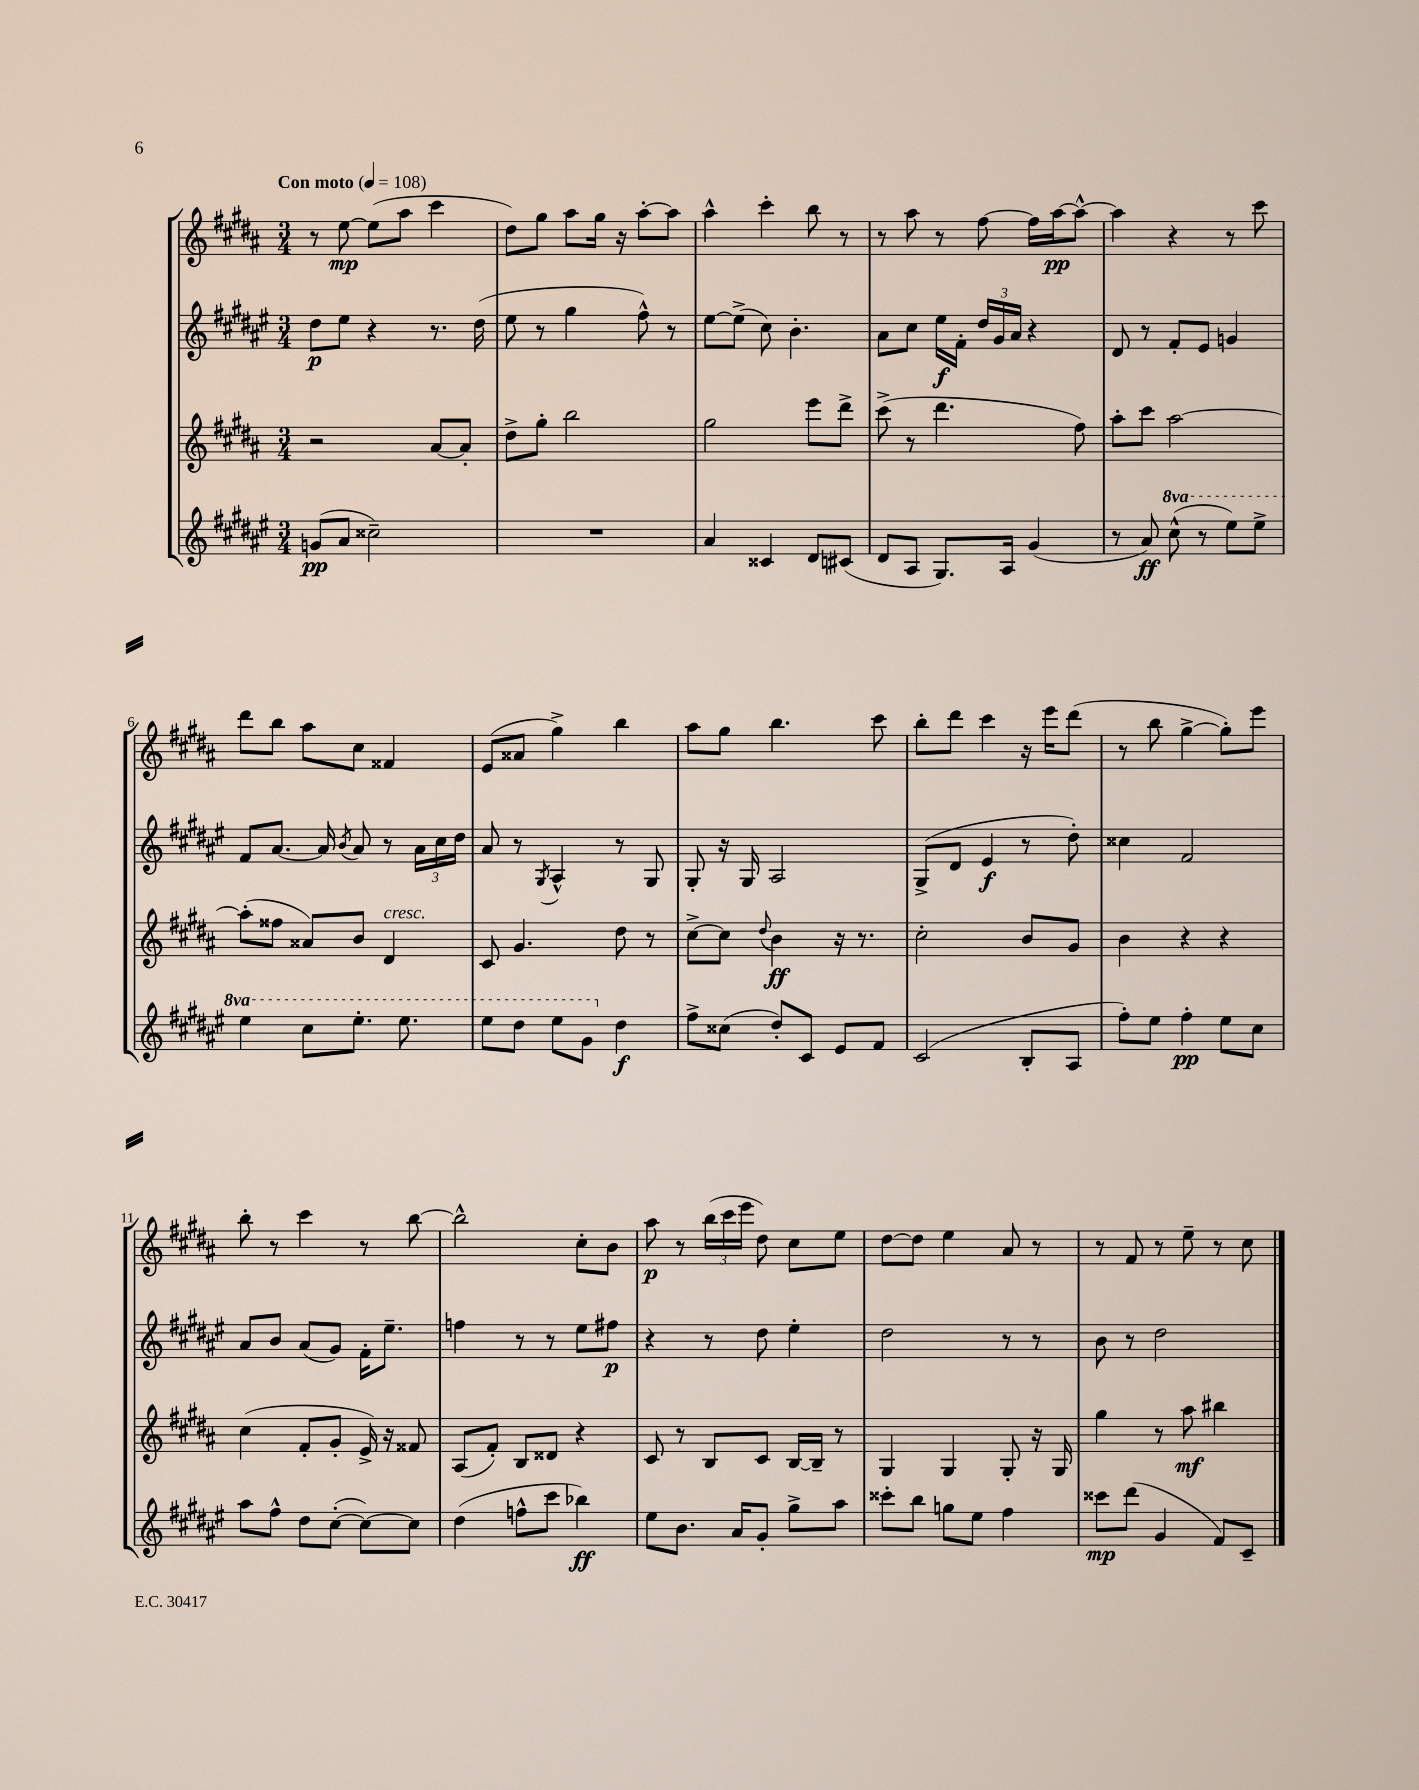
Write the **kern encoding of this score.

**kern	**dynam	**kern	**dynam	**kern	**dynam	**kern	**dynam
*part4	*part4	*part3	*part3	*part2	*part2	*part1	*part1
*staff4	*staff4	*staff3	*staff3	*staff2	*staff2	*staff1	*staff1
*clefG2	*	*clefG2	*	*clefG2	*	*clefG2	*
*k[f#c#g#d#a#e#]	*	*k[f#c#g#d#a#]	*	*k[f#c#g#d#a#e#]	*	*k[f#c#g#d#a#]	*
*M3/4	*	*M3/4	*	*M3/4	*	*M3/4	*
*MM108	*	*MM108	*	*MM108	*	*MM108	*
=1	=1	=1	=1	=1	=1	=1	=1
!	!	!	!	!	!	!LO:TX:a:B:t=Con moto	!
(8gn/L	pp	2r	.	8dd#\L	p	8r	.
8a#/J	.	.	.	8ee#\J	.	[8ee\	mp
2cc##X~\)	.	.	.	4r	.	(8ee\L]	.
.	.	.	.	.	.	8aa#\J	.
.	.	[8a#/L	.	8.r	.	4ccc#\	.
.	.	8a#'/J]	.	.	.	.	.
.	.	.	.	(16dd#\	.	.	.
=2	=2	=2	=2	=2	=2	=2	=2
2.r	.	8dd#^\L	.	8ee#\	.	8dd#\L)	.
.	.	8gg#'\J	.	8r	.	8gg#\J	.
.	.	2bb\	.	4gg#\	.	8aa#\L	.
.	.	.	.	.	.	16gg#\Jk	.
.	.	.	.	.	.	16r	.
.	.	.	.	8ff#^^\)	.	[8aa#'\L	.
.	.	.	.	8r	.	8aa#\J]	.
=3	=3	=3	=3	=3	=3	=3	=3
4a#/	.	2gg#\	.	[8ee#\L	.	4aa#^^\	.
.	.	.	.	(8ee#^\J]	.	.	.
4c##X/	.	.	.	8cc#\)	.	4ccc#'\	.
.	.	.	.	4.b'\	.	.	.
8d#/L	.	8eee\L	.	.	.	8bb\	.
(8c#X/J	.	8ddd#^\J	.	.	.	8r	.
=4	=4	=4	=4	=4	=4	=4	=4
8d#/L	.	(8ccc#^\	.	8a#\L	.	8r	.
8A#/J	.	8r	.	8cc#\J	.	8aa#\	.
8.G#/L)	.	4.ddd#\	.	16ee#\LL	f	8r	.
.	.	.	.	16f#'\JJ	.	.	.
.	.	.	.	24dd#/LL	.	[8ff#\	.
.	.	.	.	24g#/	.	.	.
16A#/Jk	.	.	.	.	.	.	.
.	.	.	.	24a#/JJ	.	.	.
(4g#/	.	.	.	4r	.	16ff#\LL]	.
.	.	.	.	.	.	[16aa#\J	pp
.	.	8ff#\)	.	.	.	8aa#^^\J_	.
=5	=5	=5	=5	=5	=5	=5	=5
8r	.	8aa#'\L	.	8d#/	.	4aa#\]	.
8a#/)	ff	8ccc#\J	.	8r	.	.	.
*8va	*	*	*	*	*	*	*
(8ccc#^^\	.	[2aa#\	.	8f#'/L	.	4r	.
8r	.	.	.	8e#/J	.	.	.
8eee#\L)	.	.	.	4gn/	.	8r	.
8eee#^\J	.	.	.	.	.	8ccc#\	.
!!LO:LB:g=z
=6	=6	=6	=6	=6	=6	=6	=6
4eee#\	.	(8aa#'\L]	.	8f#/L	.	8ddd#\L	.
.	.	8ff##X\J	.	[8.a#/J	.	8bb\J	.
8ccc#\L	.	8a##X/L)	.	.	.	8aa#\L	.
.	.	.	.	16a#/]	.	.	.
.	.	.	.	8qb/	.	.	.
8.eee#'\J	.	8b/J	.	8a#/	.	8cc#\J	.
!	!	!LO:TX:a:i:t=cresc.	!	!	!	!	!
.	.	4d#/	.	8r	.	4f##X/	.
8.eee#\	.	.	.	.	.	.	.
.	.	.	.	24a#\LL	.	.	.
.	.	.	.	24cc#\	.	.	.
.	.	.	.	24dd#\JJ	.	.	.
=7	=7	=7	=7	=7	=7	=7	=7
8eee#\L	.	8c#/	.	8a#/	.	(8e/L	.
8ddd#\J	.	4.g#/	.	8r	.	8a##X/J	.
.	.	.	.	8qG#/	.	.	.
8eee#\L	.	.	.	4A#^^/	.	4gg#^\)	.
8gg#\J	.	.	.	.	.	.	.
*X8va	*	*	*	*	*	*	*
4dd#\	f	8dd#\	.	8r	.	4bb\	.
.	.	8r	.	8G#/	.	.	.
=8	=8	=8	=8	=8	=8	=8	=8
8ff#^\L	.	[8cc#^\L	.	8G#'/	.	8aa#\L	.
(8cc##X\J	.	8cc#\J]	.	16r	.	8gg#\J	.
.	.	.	.	16G#/	.	.	.
.	.	8qqdd#/	.	.	.	.	.
8dd#'/L)	.	4b\	ff	2A#/	.	4.bb\	.
8c#/J	.	.	.	.	.	.	.
8e#/L	.	16r	.	.	.	.	.
.	.	8.r	.	.	.	.	.
8f#/J	.	.	.	.	.	8ccc#\	.
=9	=9	=9	=9	=9	=9	=9	=9
(2c#/	.	2cc#'\	.	(8G#^/L	.	8bb'\L	.
.	.	.	.	8d#/J	.	8ddd#\J	.
.	.	.	.	4e#/	f	4ccc#\	.
8B'/L	.	8b/L	.	8r	.	16r	.
.	.	.	.	.	.	16eee\KL	.
8A#/J	.	8g#/J	.	8dd#'\)	.	(8ddd#\J	.
=10	=10	=10	=10	=10	=10	=10	=10
8ff#'\L)	.	4b\	.	4cc##X\	.	8r	.
8ee#\J	.	.	.	.	.	8bb\	.
4ff#'\	pp	4r	.	2f#/	.	[4gg#^\	.
8ee#\L	.	4r	.	.	.	8gg#'\L])	.
8cc#\J	.	.	.	.	.	8eee\J	.
!!LO:LB:g=z
=11	=11	=11	=11	=11	=11	=11	=11
8aa#\L	.	(4cc#\	.	8a#/L	.	8bb'\	.
8ff#^^\J	.	.	.	8b/J	.	8r	.
8dd#\L	.	8f#'/L	.	(8a#/L	.	4ccc#\	.
([8cc#'\J	.	8g#'/J	.	8g#/J)	.	.	.
8cc#\L_)	.	16e^/)	.	16f#'\KL	.	8r	.
.	.	16r	.	8.ee#~\J	.	.	.
8cc#\J]	.	8f##X/	.	.	.	[8bb\	.
=12	=12	=12	=12	=12	=12	=12	=12
(4dd#\	.	(8A#/L	.	4ffn\	.	2bb^^\]	.
.	.	8f#'/J)	.	.	.	.	.
8ffn^^\L	.	8B/L	.	8r	.	.	.
8ccc#\J	.	8d##X/J	.	8r	.	.	.
4bb-X\)	ff	4r	.	8ee#\L	.	8cc#'\L	.
.	.	.	.	8ff#X\J	p	8b\J	.
=13	=13	=13	=13	=13	=13	=13	=13
8ee#\L	.	8c#/	.	4r	.	8aa#\	p
8.b\J	.	8r	.	.	.	8r	.
.	.	8B/L	.	8r	.	(24bb\LL	.
.	.	.	.	.	.	24ccc#\	.
16a#/KL	.	.	.	.	.	.	.
.	.	.	.	.	.	24eee\JJ	.
8g#'/J	.	8c#/J	.	8dd#\	.	8dd#\)	.
8gg#^\L	.	[16B/LL	.	4ee#'\	.	8cc#\L	.
.	.	16B~/JJ]	.	.	.	.	.
8aa#\J	.	8r	.	.	.	8ee\J	.
=14	=14	=14	=14	=14	=14	=14	=14
8ccc##X'\L	.	4G#/	.	2dd#\	.	[8dd#\L	.
8bb\J	.	.	.	.	.	8dd#\J]	.
8ggn\L	.	4G#/	.	.	.	4ee\	.
8ee#\J	.	.	.	.	.	.	.
4ff#\	.	8G#'/	.	8r	.	8a#/	.
.	.	16r	.	8r	.	8r	.
.	.	16G#/	.	.	.	.	.
=15	=15	=15	=15	=15	=15	=15	=15
8ccc##X\L	mp	4gg#\	.	8b\	.	8r	.
(8ddd#\J	.	.	.	8r	.	8f#/	.
4g#/	.	8r	.	2dd#\	.	8r	.
.	.	8aa#\	mf	.	.	8ee~\	.
8f#/L)	.	4bb#X\	.	.	.	8r	.
8c#~/J	.	.	.	.	.	8cc#\	.
==	==	==	==	==	==	==	==
*-	*-	*-	*-	*-	*-	*-	*-
